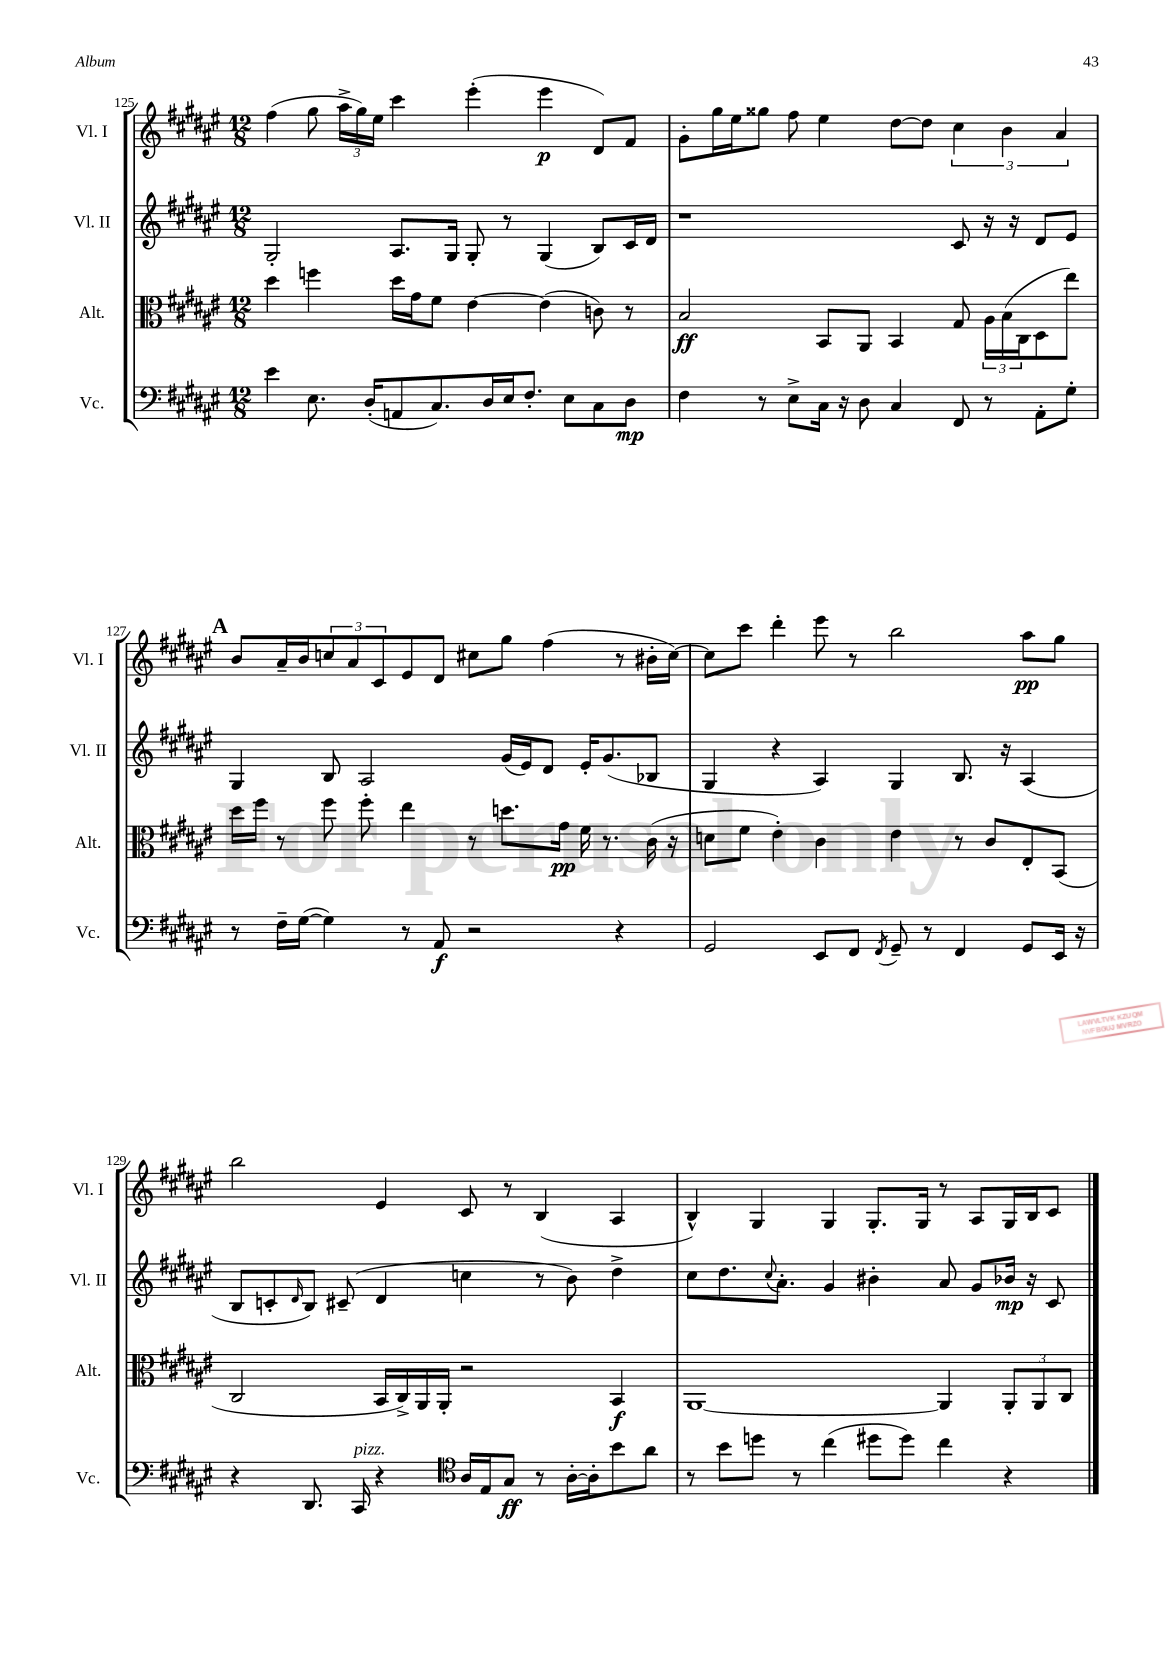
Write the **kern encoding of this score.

**kern	**kern	**kern	**kern
*staff4	*staff3	*staff2	*staff1
*clefF4	*clefC3	*clefG2	*clefG2
*k[f#c#g#d#a#e#]	*k[f#c#g#d#a#e#]	*k[f#c#g#d#a#e#]	*k[f#c#g#d#a#e#]
*M12/8	*M12/8	*M12/8	*M12/8
4e#	4dd#	2G#'	(4ff#
8.E#	4ff	.	8gg#
.	.	.	24aa#^
.	.	.	24gg#)
(16D#'	.	.	.
.	.	.	24ee#
8AA	16dd#	8.A#	4ccc#
.	16g#	.	.
8.C#)	8f#	.	.
.	.	16G#	.
.	[4e#	8G#'	(4eee#'
16D#	.	.	.
16E#	.	8r	.
8.F#'	.	.	.
.	(4e#]	(4G#	4eee#
8E#	.	.	.
8C#	8c)	8B)	8d#)
8D#	8r	16c#	8f#
.	.	16d#	.
=	=	=	=
4F#	2B	1r	8g#'
.	.	.	16gg#
.	.	.	16ee#
8r	.	.	8gg##
8E#^	.	.	8ff#
16C#	8BB	.	4ee#
16r	.	.	.
8D#	8AA#	.	.
4C#	4BB	.	[8dd#
.	.	.	8dd#]
8FF#	8G#	8c#	6cc#
8r	24A#	16r	.
.	(24B	.	6b
.	.	16r	.
.	24C#	.	.
8AA#'	8D#	8d#	.
.	.	.	6a#
8G#'	8ee#)	8e#	.
=	=	=	=
8r	16dd#	4G#	8b
.	16ff#	.	.
16F#~	8r	.	16a#~
([16G#	.	.	16b
4G#])	8ff#	8B	12cc
.	.	.	12a#
.	8ff#'	2A#	.
.	.	.	12c#
8r	4ee#	.	8e#
8AA#	.	.	8d#
2r	8r	.	8cc#
.	8.dd	(16g#	8gg#
.	.	16e#)	.
.	.	8d#	(4ff#
.	16g#	.	.
.	16f#	16e#'	.
.	8.r	(8.g#	.
4r	.	.	8r
.	(16c#	8B-	16b#'
.	16r	.	[16cc#)
=	=	=	=
2GG#	8d	4G#	8cc#]
.	8f#	.	8ccc#
.	4e#')	4r	4ddd#'
8EE#	4c#	4A#)	8eee#
8FF#	.	.	8r
8qFF#	.	.	.
8GG#~	4e#	4G#	2bb
8r	.	.	.
4FF#	8r	8.B	.
.	8c#	.	.
.	.	16r	.
8GG#	8E#'	(4A#	8aa#
16EE#	(8BB	.	8gg#
16r	.	.	.
=	=	=	=
4r	2C#	8B	2bb
.	.	8c'	.
.	.	16qqd#	.
8.DD#	.	8B)	.
.	.	(8c#~	.
16CC#	.	.	.
4r	16BB	4d#	4e#
.	16C#^)	.	.
.	16AA#	.	.
.	16AA#'	.	.
*clefC4	*	*	*
16A#	2r	4cc	8c#
16E#	.	.	.
8G#	.	.	8r
8r	.	8r	(4B
[16A#'	.	8b)	.
16A#']	.	.	.
8b	4BB	4dd#^	4A#
8a#	.	.	.
=	=	=	=
8r	[1AA#	8cc#	4B^^)
8b	.	8.dd#	.
8dd	.	.	4G#
.	.	8qqcc#	.
.	.	8.a#'	.
8r	.	.	.
(4cc#	.	4g#	4G#
8dd#	.	4b#'	8.G#'
8dd#)	.	.	.
.	.	.	16G#
4cc#	4AA#]	8a#	8r
.	.	8g#	8A#
4r	12AA#'	16b-	16G#
.	.	16r	16B
.	12AA#	.	.
.	.	8c#	8c#
.	12C#	.	.
==	==	==	==
*-	*-	*-	*-
